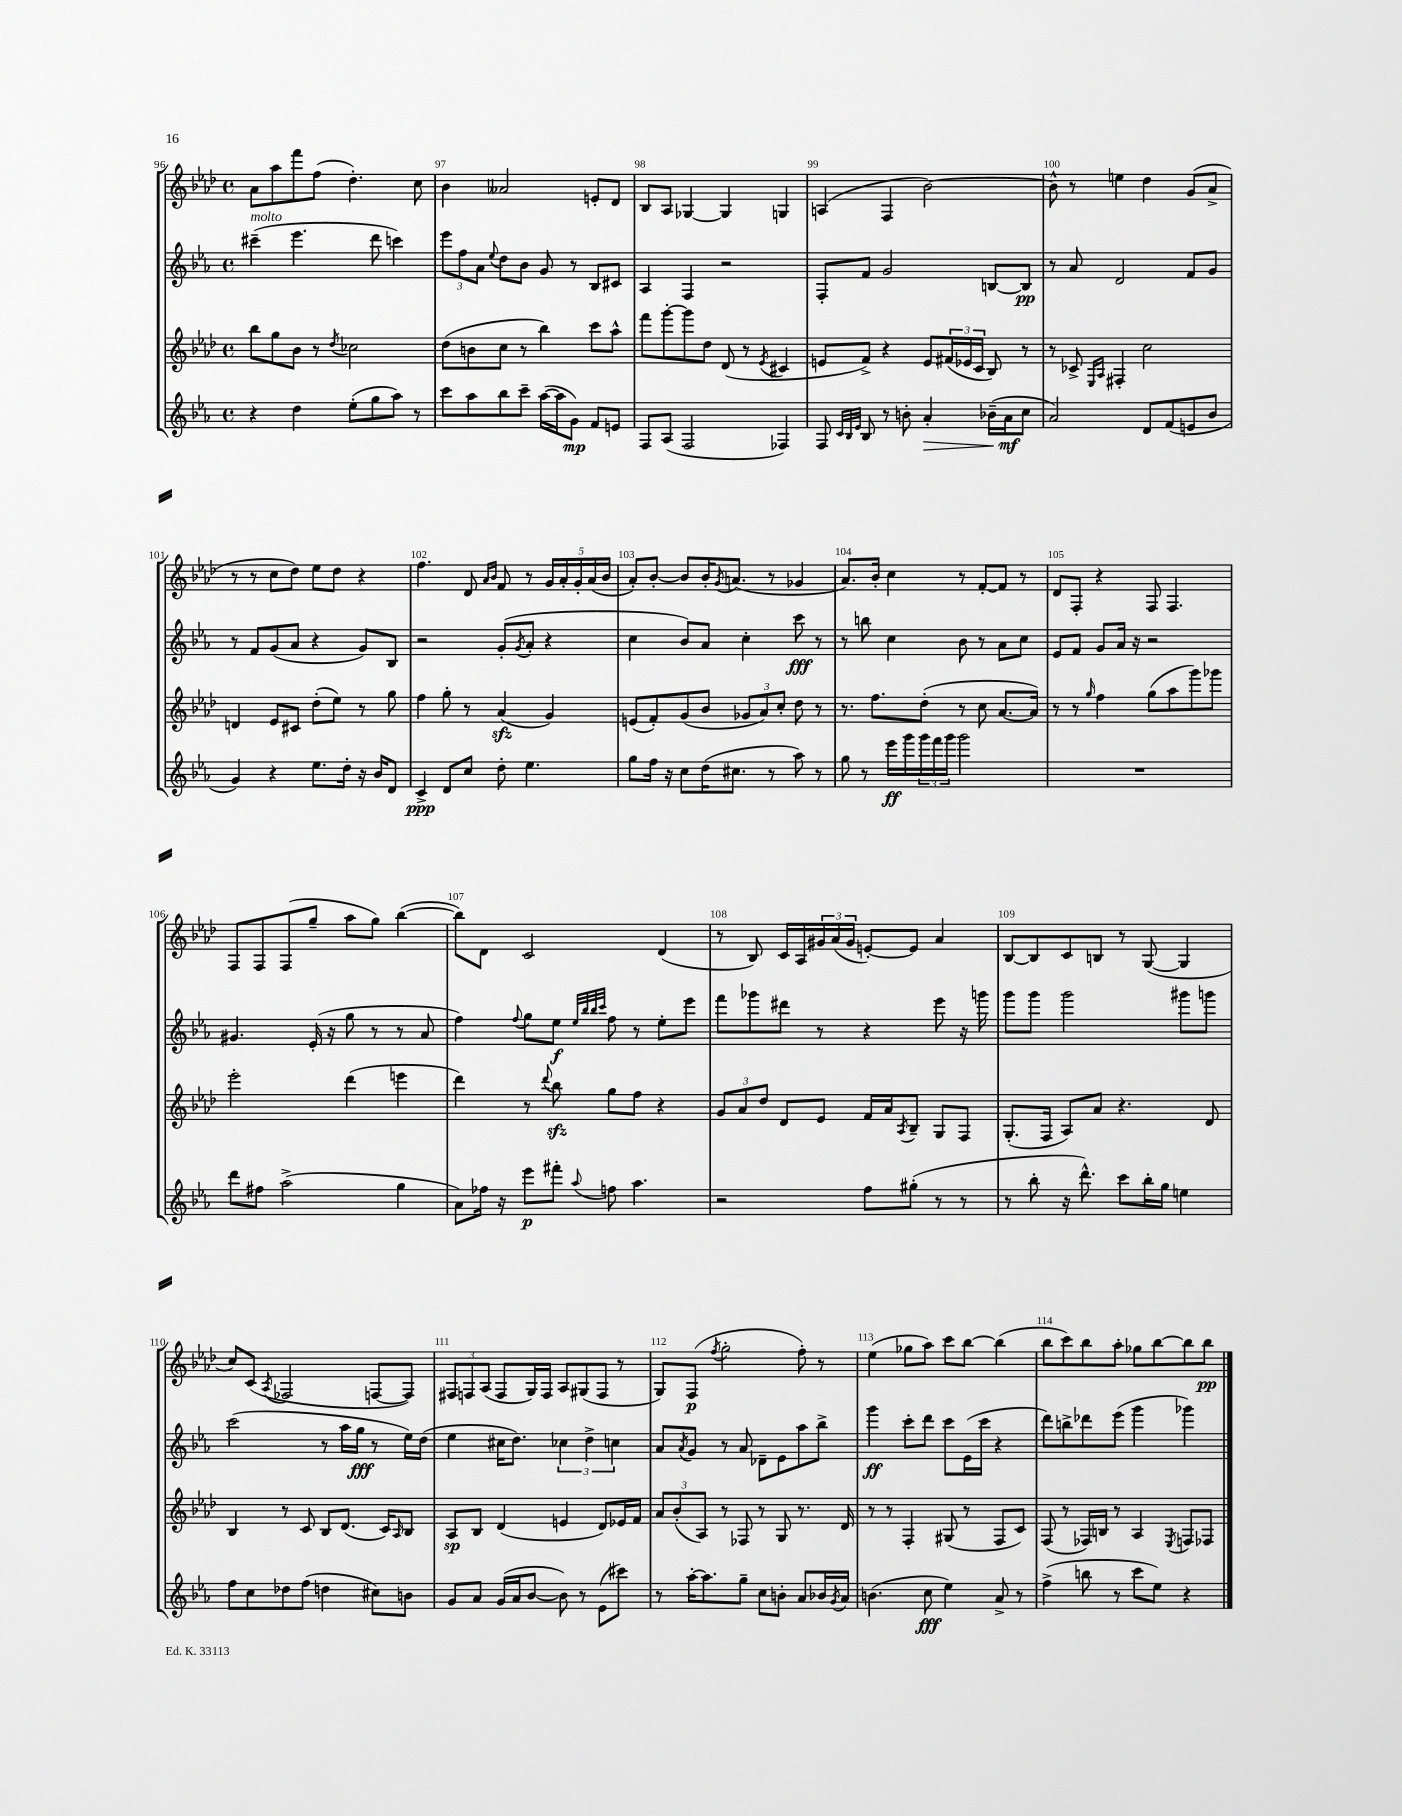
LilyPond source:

<<
\new StaffGroup <<
\new Staff = "s0" {
    \clef treble \key aes \major \defaultTimeSignature \time 4/4
    aes'8 aes''8 f'''8 f''8( des''4.-.) c''8 |
    bes'4 aeses'2 e'8-. des'8 |
    bes8 aes8 ges4~ ges4 g4 |
    a4( f4 bes'2~) |
    bes'8-^ r8 e''4 des''4 g'8( aes'8-> |
    r8 r8 c''8 des''8) ees''8 des''8 r4 |
    f''4. des'8 \grace { aes'16 bes'16 } f'8 r8 \tuplet 5/4 { g'16 aes'16-. g'16-. aes'16( bes'16 } |
    aes'8-.) bes'8~-. bes'8 bes'16-. \acciaccatura { g'8 } a'8.( r8 ges'4 |
    aes'8.) bes'16-. c''4 r8 f'8~-. f'8 r8 |
    des'8 f8-. r4 f8 f4. |
    f8 f8 f8( g''8-- aes''8 g''8) bes''4~( |
    bes''8) des'8 c'2 des'4( |
    r8 bes8) c'16 aes16 \tuplet 3/2 { gis'16 aes'16( gis'16 } e'8~-.) e'8 aes'4 |
    bes8~ bes8 c'8 b8 r8 g8~( g4 |
    c''8) c'8( \acciaccatura { aes8 } fes2 f8~ f8) |
    \tuplet 3/2 { fis8 f8 aes8( } f8 g16) f16 aes8 gis8( f8 r8 |
    g8) f8\p( \acciaccatura { f''8 } g''2-. f''8-.) r8 |
    ees''4( ges''8 aes''8) c'''8 bes''8~ bes''4( |
    bes''8 c'''8) bes''8 aes''8-. ges''8 bes''8~ bes''8 bes''8\pp \bar "|." |
}
\new Staff = "s1" {
    \clef treble \key ees \major \defaultTimeSignature \time 4/4
    cis'''4--^\markup { \italic "molto" }( ees'''4. d'''8 c'''4) |
    \tuplet 3/2 { ees'''8 f''8 aes'8 } \appoggiatura { ees''8 } d''8 bes'8 g'8 r8 bes8 cis'8 |
    aes4 f4 r2 |
    f8-. f'8 g'2 b8~ b8\pp |
    r8 aes'8 d'2 f'8 g'8 |
    r8 f'8 g'8( aes'8 r4 g'8) bes8 |
    r2 g'8-.( \acciaccatura { g'8 } aes'8-. r4 |
    c''4 bes'8) aes'8 c''4-. c'''8\fff r8 |
    r8 b''8 c''4 bes'8 r8 aes'8 c''8 |
    ees'8 f'8 g'8 aes'16 r16 r2 |
    gis'4. ees'16-.( r16 g''8 r8 r8 aes'8 |
    f''4) \appoggiatura { f''8 } g''8 ees''8\f \grace { ees''32 bes''32 bes''32 c'''32 } f''8 r8 ees''8-. ees'''8 |
    f'''8 ges'''8 dis'''8 r8 r4 ees'''8 r16 g'''16 |
    g'''8 g'''8 g'''2 gis'''8 g'''8 |
    c'''2( r8 aes''16 g''16\fff r8 ees''16) d''16( |
    ees''4 cis''16 d''8.) \tuplet 3/2 { ces''4 d''4-> c''4 } |
    aes'8 \acciaccatura { aes'8 } g'8 r8 aes'8 des'8-- ees'8 aes''8 bes''8-> |
    g'''4\ff c'''8-. d'''8 c'''8 ees'16( c'''16 r4 |
    d'''8) b''8-> des'''8 ees'''8( g'''4 ges'''4) \bar "|." |
}
\new Staff = "s2" {
    \clef treble \key aes \major \defaultTimeSignature \time 4/4
    bes''8 g''8 bes'8 r8 \acciaccatura { des''8 } ces''2 |
    des''8( b'8 c''8 r8 bes''4) c'''8 aes''8-^ |
    f'''8 g'''8~-. g'''8 des''8 des'8( r8 \acciaccatura { ees'8 } cis'4 |
    e'8 f'8->) r4 e'8 \tuplet 3/2 { fis'16( ees'16 c'16 } bes8) r8 |
    r8 ces'8-> \grace { ees16 aes16 } fis4-. c''2 |
    d'4 ees'8 cis'8 des''8-.( ees''8) r8 g''8 |
    f''4 g''8-. r8 aes'4\sfz( g'4) |
    e'8( f'8-.) g'8( bes'8 \tuplet 3/2 { ges'8 aes'8) c''8-. } des''8 r8 |
    r8. f''8. des''8-.( r8 c''8 aes'8.~ aes'16) |
    r8 r8 \grace { g''16 } f''4 g''8( aes''8 g'''8) ges'''8 |
    ees'''2-. des'''4( e'''4 |
    des'''4) r8 \appoggiatura { des'''8 } bes''8\sfz g''8 f''8 r4 |
    \tuplet 3/2 { g'8 aes'8 des''8 } des'8 ees'8 f'16 aes'16 \acciaccatura { aes8 } bes8-- g8 f8 |
    g8.-.( f16 aes8) aes'8 r4. des'8 |
    bes4 r8 c'8 bes8 des'8.( c'16) \grace { aes16 } bes8 |
    aes8\sp bes8 des'4( e'4 des'8) ees'16 f'16 |
    \tuplet 3/2 { aes'8 bes'8-.( aes8) } r8 fes8 r8 g8 r8. des'16 |
    r8 r8 f4-. gis8( r8 f8 c'8) |
    f8( r8 fes16) b16 r8 aes4 \acciaccatura { ees8 } f8 fes8 \bar "|." |
}
\new Staff = "s3" {
    \clef treble \key ees \major \defaultTimeSignature \time 4/4
    r4 d''4 ees''8-.( g''8 aes''8) r8 |
    c'''8 aes''8 bes''8 c'''8-- aes''16~( aes''16 g'8\mp) f'8 e'8 |
    f8 aes8( f2 fes4) |
    f8 \grace { c'32 bes32 ees'32 } bes8 r8 b'8-. aes'4-.\> bes'16--( aes'16\mf\! c''8 |
    aes'2) d'8 f'8( e'8 bes'8 |
    g'4) r4 ees''8. d''16-. r16 bes'16 d'8 |
    c'4->\ppp d'8 c''8 d''8-. ees''4. |
    g''8 f''16 r16 c''8 d''16( cis''8. r8 aes''8) r8 |
    g''8 r8 ees'''16\ff g'''16 \tuplet 3/2 { g'''16 f'''16 g'''16 } g'''2 |
    R1 |
    d'''8 fis''8 aes''2->( g''4 |
    aes'8) fes''16 r16 ees'''8\p fis'''8-. \appoggiatura { aes''8 } f''8 aes''4. |
    r2 f''8 gis''8-.( r8 r8 |
    r8 bes''8-. r16 d'''8.-^) c'''8 bes''16-. g''16 e''4 |
    f''8 c''8 des''8 f''8( d''4 cis''8) b'8 |
    g'8 aes'8 g'16( aes'16 bes'8~ bes'8) r8 ees'8( cis'''8) |
    r8 aes''16~-. aes''8. g''8-- c''8 b'8-. aes'8 bes'16 \acciaccatura { g'8 } aes'16 |
    b'4.( c''8\fff ees''4) aes'8-> r8 |
    f''4->( b''8 r8 c'''8 ees''8) r4 \bar "|." |
}
>>
>>
\layout { \context { \Score currentBarNumber = #96 \override BarNumber.break-visibility = ##(#f #t #t) barNumberVisibility = #all-bar-numbers-visible } }
